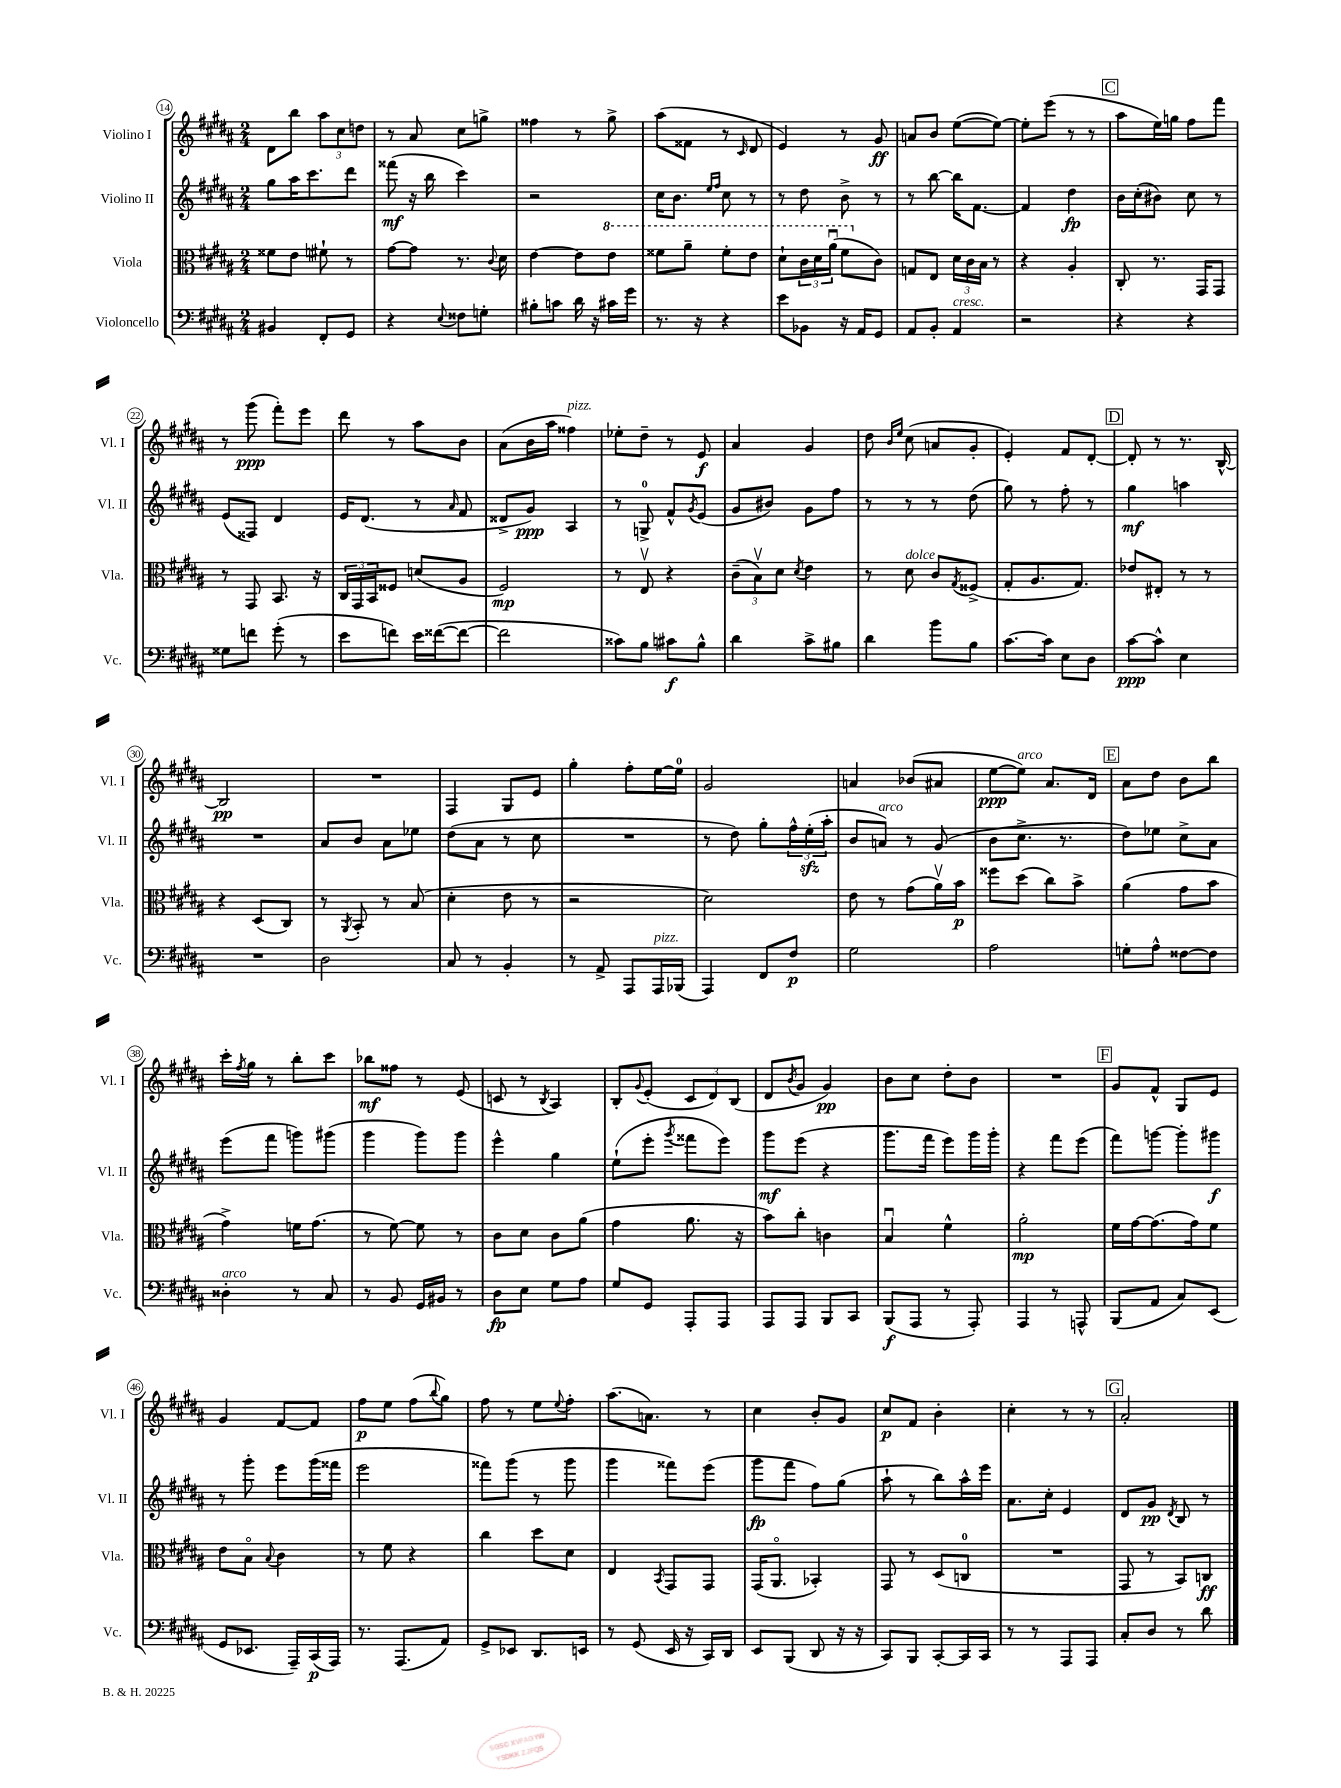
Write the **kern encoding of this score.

**kern	**dynam	**kern	**dynam	**kern	**dynam	**kern	**dynam
*part4	*part4	*part3	*part3	*part2	*part2	*part1	*part1
*staff4	*staff4	*staff3	*staff3	*staff2	*staff2	*staff1	*staff1
*I"Violoncello	*	*I"Viola	*	*I"Violino II	*	*I"Violino I	*
*I'Vc.	*	*I'Vla.	*	*I'Vl. II	*	*I'Vl. I	*
*clefF4	*	*clefC3	*	*clefG2	*	*clefG2	*
*k[f#c#g#d#a#]	*	*k[f#c#g#d#a#]	*	*k[f#c#g#d#a#]	*	*k[f#c#g#d#a#]	*
*M2/4	*	*M2/4	*	*M2/4	*	*M2/4	*
=14	=14	=14	=14	=14	=14	=14	=14
4BB#X/	.	8f##X\L	.	8gg#\L	.	8d#\L	.
.	.	8e\J	.	16aa#\K	.	8bb\J	.
.	.	.	.	8.ccc#\	.	.	.
8FF#'/L	.	8f#X`\	.	.	.	12aa#\L	.
.	.	.	.	.	.	12cc#\	.
8GG#/J	.	8r	.	8ddd#\J	.	.	.
.	.	.	.	.	.	12ddn\J	.
=15	=15	=15	=15	=15	=15	=15	=15
4r	.	[8g#\L	.	(8fff##X\	mf	8r	.
.	.	8g#\J]	.	16r	.	8a#/	.
.	.	.	.	16bb\	.	.	.
8qqE/	.	.	.	.	.	.	.
8F##X\L	.	8.r	.	4ccc#\)	.	8cc#\L	.
8Gn'\J	.	.	.	.	.	8ggn^\J	.
.	.	8qqc#/	.	.	.	.	.
.	.	16d#\	.	.	.	.	.
=16	=16	=16	=16	=16	=16	=16	=16
8B#X'\L	.	[4e\	.	2r	.	4ff##X\	.
8cn\J	.	.	.	.	.	.	.
16d#\	.	8e\L]	.	.	.	8r	.
16r	.	.	.	.	.	.	.
*	*	*8va	*	*	*	*	*
16c#X\LL	.	8ee\J	.	.	.	8gg#^\	.
16g#\JJ	.	.	.	.	.	.	.
=17	=17	=17	=17	=17	=17	=17	=17
8.r	.	8ff##X\L	.	16cc#\KL	.	(8aa#\L	.
.	.	.	.	8.b\J	.	.	.
.	.	8aa#~\J	.	.	.	8f##X\J	.
16r	.	.	.	.	.	.	.
.	.	.	.	16qqee/LL	.	.	.
.	.	.	.	16qqff#/JJ	.	.	.
4r	.	8ff##'\L	.	8cc#\	.	8r	.
.	.	.	.	.	.	16qqc#/	.
.	.	8ee\J	.	8r	.	8d#/	.
=18	=18	=18	=18	=18	=18	=18	=18
8e\L	.	8dd#`\L	.	8r	.	4e/)	.
8BB-X\J	.	24cc#\L	.	8dd#\	.	.	.
.	.	24dd#\	.	.	.	.	.
.	.	(24aa#u\JJ	.	.	.	.	.
16r	.	8ff#\L	.	8b^\	.	8r	.
16AA#/KL	.	.	.	.	.	.	.
*	*	*X8va	*	*	*	*	*
8GG#/J	.	8c#\J)	.	8r	.	8g#/	ff
=19	=19	=19	=19	=19	=19	=19	=19
8AA#/L	.	8Gn/L	.	8r	.	8an/L	.
8BB'/J	.	8E/J	.	[8bb\	.	8b/J	.
!LO:TX:a:i:t=cresc.	!	!	!	!	!	!	!
4AA#/	.	24d#\LL	.	16bb\KL]	.	([8ee\L	.
.	.	24c#\	.	.	.	.	.
.	.	.	.	[8.f#\J	.	.	.
.	.	24B\JJ	.	.	.	.	.
.	.	8r	.	.	.	8ee\J_)	.
=20	=20	=20	=20	=20	=20	=20	=20
2r	.	4r	.	4f#/]	.	8ee'\L]	.
.	.	.	.	.	.	(8eee\J	.
.	.	4A#'/	.	4dd#\	fp	8r	.
.	.	.	.	.	.	8r	.
!!LO:REH:place=s1:t=C
=21	=21	=21	=21	=21	=21	=21	=21
4r	.	8C#'/	.	16b\LL	.	8aa#\L	.
.	.	.	.	(16cc#'\J	.	.	.
.	.	8.r	.	8b#X\J)	.	16ee\L)	.
.	.	.	.	.	.	16ggn\JJ	.
4r	.	.	.	8cc#\	.	8ff#\L	.
.	.	16GG#/KL	.	.	.	.	.
.	.	8GG#/J	.	8r	.	8fff#\J	.
!!LO:LB:g=z
=22	=22	=22	=22	=22	=22	=22	=22
8G##X\L	.	8r	.	(8e/L	.	8r	.
8fn\J	.	8GG#/	.	8F##X/J)	.	(8ggg#\	ppp
(8g#'\	.	8.BB/	.	4d#/	.	8fff#'\L)	.
8r	.	.	.	.	.	8eee\J	.
.	.	16r	.	.	.	.	.
=23	=23	=23	=23	=23	=23	=23	=23
8e\L	.	24C#/LL	.	16e/KL	.	8ddd#\	.
.	.	24GG#/	.	.	.	.	.
.	.	.	.	(8.d#/J	.	.	.
.	.	24BB/J	.	.	.	.	.
8fn\J)	.	8F##X/J	.	.	.	8r	.
16e\LL	.	(8dn/L	.	8r	.	8aa#\L	.
([16f##X\J	.	.	.	.	.	.	.
.	.	.	.	16qqa#/	.	.	.
8f##\J_	.	8A#/J	.	8f#/	.	8b\J	.
=24	=24	=24	=24	=24	=24	=24	=24
2f##\]	.	2F#/)	mp	8d##X^/L	.	(8a#\L	.
.	.	.	.	8g#/J)	ppp	16b\L	.
.	.	.	.	.	.	16aa#\JJ	.
!	!	!	!	!	!	!LO:TX:a:i:t=pizz.	!
.	.	.	.	4A#/	.	4ff##X\)	.
=25	=25	=25	=25	=25	=25	=25	=25
8c##X\L)	.	8r	.	8r	.	8ee-X'\L	.
8B\J	.	8Ev/	.	8Gn^/	.	8dd#~\J	.
8c#X\L	f	4r	.	8f#^^/L	.	8r	.
.	.	.	.	8qg#/	.	.	.
8B^^\J	.	.	.	(8e/J	.	8e/	f
=26	=26	=26	=26	=26	=26	=26	=26
4d#\	.	(12c#~\L	.	8g#/L	.	4a#/	.
.	.	12Bv\)	.	.	.	.	.
.	.	.	.	8b#X/J)	.	.	.
.	.	12d#\J	.	.	.	.	.
.	.	8qd#/	.	.	.	.	.
8c#^\L	.	4e\	.	8g#\L	.	4g#/	.
8B#X\J	.	.	.	8ff#\J	.	.	.
=27	=27	=27	=27	=27	=27	=27	=27
4d#\	.	8r	.	8r	.	8dd#\	.
.	.	.	.	.	.	16qqb/LL	.
.	.	.	.	.	.	16qqee/JJ	.
!	!	!LO:TX:a:i:t=dolce	!	!	!	!	!
.	.	8d#\	.	8r	.	(8cc#\	.
8b\L	.	8c#/L	.	8r	.	8an/L	.
.	.	8qG#/	.	.	.	.	.
8B\J	.	(8F##X^/J	.	(8dd#\	.	8g#'/J	.
=28	=28	=28	=28	=28	=28	=28	=28
[8.c#\L	.	8G#'/L	.	8gg#\)	.	4e'/)	.
.	.	8.A#/	.	8r	.	.	.
16c#\Jk]	.	.	.	.	.	.	.
8E\L	.	.	.	8ff#'\	.	8f#/L	.
.	.	8.G#/J)	.	.	.	.	.
8D#\J	.	.	.	8r	.	[8d#'/J	.
!!LO:REH:place=s1:t=D
=29	=29	=29	=29	=29	=29	=29	=29
[8c#\L	ppp	8e-X/L	.	4gg#\	mf	8d#'/]	.
8c#^^\J]	.	8E#X'/J	.	.	.	8r	.
4E\	.	8r	.	4aan\	.	8.r	.
.	.	8r	.	.	.	.	.
.	.	.	.	.	.	[16B^^/	.
!!LO:LB:g=z
=30	=30	=30	=30	=30	=30	=30	=30
2r	.	4r	.	2r	.	2B/]	pp
.	.	(8D#/L	.	.	.	.	.
.	.	8C#/J)	.	.	.	.	.
=31	=31	=31	=31	=31	=31	=31	=31
2D#\	.	8r	.	8a#/L	.	2r	.
.	.	8qAA#/	.	.	.	.	.
.	.	8BB'/	.	8b/J	.	.	.
.	.	8r	.	8a#\L	.	.	.
.	.	(8B/	.	8ee-X\J	.	.	.
=32	=32	=32	=32	=32	=32	=32	=32
8C#/	.	4d#'\	.	(8dd#\L	.	4F#/	.
8r	.	.	.	8a#\J	.	.	.
4BB'/	.	8e\	.	8r	.	8G#/L	.
.	.	8r	.	8cc#\	.	8e/J	.
=33	=33	=33	=33	=33	=33	=33	=33
8r	.	2r	.	2r	.	4gg#'\	.
8AA#^/	.	.	.	.	.	.	.
8AAA#/L	.	.	.	.	.	8ff#'\L	.
!LO:TX:a:i:t=pizz.	!	!	!	!	!	!	!
16AAA#/L	.	.	.	.	.	[16ee\L	.
(16BBB-X/JJ	.	.	.	.	.	16ee\JJ]	.
=34	=34	=34	=34	=34	=34	=34	=34
4AAA#/)	.	2d#\)	.	8r	.	2g#/	.
.	.	.	.	8dd#\)	.	.	.
8FF#/L	.	.	.	8gg#'\L	.	.	.
8F#/J	p	.	.	24ff#^^\L	.	.	.
.	.	.	.	(24eezz'\	.	.	.
.	.	.	.	24aa#'\JJ	.	.	.
=35	=35	=35	=35	=35	=35	=35	=35
2G#\	.	8e\	.	8b/L	.	4an/	.
!	!	!	!	!LO:TX:a:i:t=arco	!	!	!
.	.	8r	.	8an/J)	.	.	.
.	.	(8g#\L	.	8r	.	(8b-X/L	.
.	.	16a#v\L)	.	(8g#/	.	8a#X/J	.
.	.	16b\JJ	p	.	.	.	.
=36	=36	=36	=36	=36	=36	=36	=36
2A#\	.	8ff##X\L	.	8b\L	.	[8ee\L	ppp
!	!	!	!	!	!	!LO:TX:a:i:t=arco	!
.	.	(8dd#\J	.	8.cc#^\J	.	8ee\J])	.
.	.	8cc#\L)	.	.	.	8.a#/L	.
.	.	.	.	8.r	.	.	.
.	.	8b^\J	.	.	.	.	.
.	.	.	.	.	.	16d#/Jk	.
!!LO:REH:place=s1:t=E
=37	=37	=37	=37	=37	=37	=37	=37
8Gn'\L	.	(4a#\	.	8dd#\L)	.	8a#\L	.
8A#^^\J	.	.	.	8ee-X\J	.	8dd#\J	.
[8F##X\L	.	8g#\L	.	8cc#^\L	.	8b\L	.
8F##\J]	.	8b\J	.	8a#\J	.	8bb\J	.
!!LO:LB:g=z
=38	=38	=38	=38	=38	=38	=38	=38
!LO:TX:a:i:t=arco	!	!	!	!	!	!	!
4D##X'\	.	4g#^\)	.	(8eee\L	.	16ccc#'\LL	.
.	.	.	.	.	.	8qff#/	.
.	.	.	.	.	.	16gg#\JJ	.
.	.	.	.	8fff#\J	.	8r	.
8r	.	16fn\KL	.	8gggn\L)	.	8bb'\L	.
.	.	(8.g#\J	.	.	.	.	.
8C#/	.	.	.	(8ggg#X\J	.	8ccc#\J	.
=39	=39	=39	=39	=39	=39	=39	=39
8r	.	8r	.	4ggg#\	.	8bb-X\L	mf
8BB/	.	[8f#\)	.	.	.	8ff##X\J	.
16GG#/LL	.	8f#\]	.	8ggg#\L)	.	8r	.
16BB#X/JJ	.	.	.	.	.	.	.
8r	.	8r	.	8ggg#\J	.	(8e/	.
=40	=40	=40	=40	=40	=40	=40	=40
8D#\L	fp	8c#\L	.	4eee^^\	.	8cn/	.
8E\J	.	8d#\J	.	.	.	8r	.
.	.	.	.	.	.	8qB/	.
8G#\L	.	8c#\L	.	4gg#\	.	4A#/)	.
8A#\J	.	(8a#\J	.	.	.	.	.
=41	=41	=41	=41	=41	=41	=41	=41
8G#/L	.	4g#\	.	(8ee`\L	.	8B'/L	.
.	.	.	.	.	.	8qqg#/	.
8GG#/J	.	.	.	8eee'\J	.	(8e'/J	.
.	.	.	.	8qggg#/	.	.	.
8AAA#'/L	.	8.a#\	.	8fff##X\L	.	12c#/L	.
.	.	.	.	.	.	12d#/)	.
8AAA#/J	.	.	.	8eee\J)	.	.	.
.	.	.	.	.	.	(12B/J	.
.	.	16r	.	.	.	.	.
=42	=42	=42	=42	=42	=42	=42	=42
8AAA#/L	.	8b\L)	.	8ggg#\L	mf	8d#/L	.
.	.	.	.	.	.	8qb/	.
8AAA#/J	.	8cc#'\J	.	(8eee\J	.	8g#/J	.
8BBB/L	.	4cn\	.	4r	.	4g#/)	pp
8CC#/J	.	.	.	.	.	.	.
=43	=43	=43	=43	=43	=43	=43	=43
(8BBB/L	f	4Bu/	.	8.ggg#\L	.	8b\L	.
8AAA#/J	.	.	.	.	.	8cc#\J	.
.	.	.	.	16fff#\Jk	.	.	.
8r	.	4f#^^\	.	8eee\L)	.	8dd#'\L	.
8AAA#'/)	.	.	.	16ggg#\L	.	8b\J	.
.	.	.	.	16ggg#'\JJ	.	.	.
=44	=44	=44	=44	=44	=44	=44	=44
4AAA#/	.	2a#'\	mp	4r	.	2r	.
8r	.	.	.	8fff#\L	.	.	.
8AAAn^^/	.	.	.	(8eee\J	.	.	.
!!LO:REH:place=s1:t=F
=45	=45	=45	=45	=45	=45	=45	=45
(8BBB/L	.	16f#\LL	.	8fff#\L)	.	8g#/L	.
.	.	[16g#\J	.	.	.	.	.
8AA#/J	.	(8.g#\]	.	[8gggn\J	.	8f#^^/J	.
8C#/L)	.	.	.	8ggg'\L]	.	8G#/L	.
.	.	16g#\k)	.	.	.	.	.
(8EE/J	.	8f#\J	.	8ggg#X\J	f	8e/J	.
!!LO:LB:g=z
=46	=46	=46	=46	=46	=46	=46	=46
8GG#/L	.	8e\L	.	8r	.	4g#/	.
8.EE-X/J	.	8B\J	.	8ggg#'\	.	.	.
.	.	8qqB/	.	.	.	.	.
.	.	4c#\	.	8eee\L	.	[8f#/L	.
16AAA#~/LL)	.	.	.	.	.	.	.
(16CC#/	p	.	.	(16ggg#\L	.	8f#/J]	.
16AAA#/JJ)	.	.	.	16fff##X\JJ	.	.	.
=47	=47	=47	=47	=47	=47	=47	=47
8.r	.	8r	.	2eee\	.	8ff#\L	p
.	.	8f#\	.	.	.	8ee\J	.
(8.AAA#/L	.	.	.	.	.	.	.
.	.	4r	.	.	.	(8ff#\L	.
.	.	.	.	.	.	8qqbb/	.
8AA#/J)	.	.	.	.	.	8gg#\J)	.
=48	=48	=48	=48	=48	=48	=48	=48
8GG#^/L	.	4cc#\	.	8fff##X\L)	.	8ff#\	.
8EE-X/J	.	.	.	(8ggg#\J	.	8r	.
8.DD#/L	.	8dd#\L	.	8r	.	8ee\L	.
.	.	.	.	.	.	8qqee/	.
.	.	8d#\J	.	8ggg#\	.	8ff#'\J	.
16EEn/Jk	.	.	.	.	.	.	.
=49	=49	=49	=49	=49	=49	=49	=49
8r	.	4E/	.	4ggg#\	.	(8.aa#\L	.
(8GG#/	.	.	.	.	.	.	.
.	.	.	.	.	.	8.an\J)	.
.	.	8qBB/	.	.	.	.	.
16EE/	.	8GG#/L	.	8fff##X\L)	.	.	.
16r	.	.	.	.	.	.	.
16CC#/LL)	.	8GG#/J	.	(8eee\J	.	8r	.
16DD#/JJ	.	.	.	.	.	.	.
=50	=50	=50	=50	=50	=50	=50	=50
8EE/L	.	(16GG#/KL	.	8ggg#\L	fp	4cc#\	.
.	.	8.AA#/J	.	.	.	.	.
(8BBB/J	.	.	.	8fff#\J	.	.	.
8DD#/	.	4BB-X'/)	.	8ff#\L)	.	8b'/L	.
16r	.	.	.	(8gg#\J	.	8g#/J	.
16r	.	.	.	.	.	.	.
=51	=51	=51	=51	=51	=51	=51	=51
8CC#/L)	.	8GG#/	.	8aa#`\	.	8cc#/L	p
8BBB/J	.	8r	.	8r	.	8f#/J	.
[8CC#'/L	.	(8D#/L	.	8bb\L)	.	4b'\	.
16CC#/L]	.	8Cn/J	.	16aa#^^\L	.	.	.
16CC#/JJ	.	.	.	16eee\JJ	.	.	.
=52	=52	=52	=52	=52	=52	=52	=52
8r	.	2r	.	8.a#\L	.	4cc#'\	.
8r	.	.	.	.	.	.	.
.	.	.	.	16cc#'\Jk	.	.	.
8AAA#/L	.	.	.	4e/	.	8r	.
8AAA#/J	.	.	.	.	.	8r	.
!!LO:REH:place=s1:t=G
=53	=53	=53	=53	=53	=53	=53	=53
8C#'/L	.	8GG#/	.	8d#/L	.	2a#'/	.
8D#/J	.	8r	.	8g#/J	pp	.	.
.	.	.	.	8qd#/	.	.	.
8r	.	8BB/L)	.	8B/	.	.	.
8d#\	.	8Cn/J	ff	8r	.	.	.
==	==	==	==	==	==	==	==
*-	*-	*-	*-	*-	*-	*-	*-
